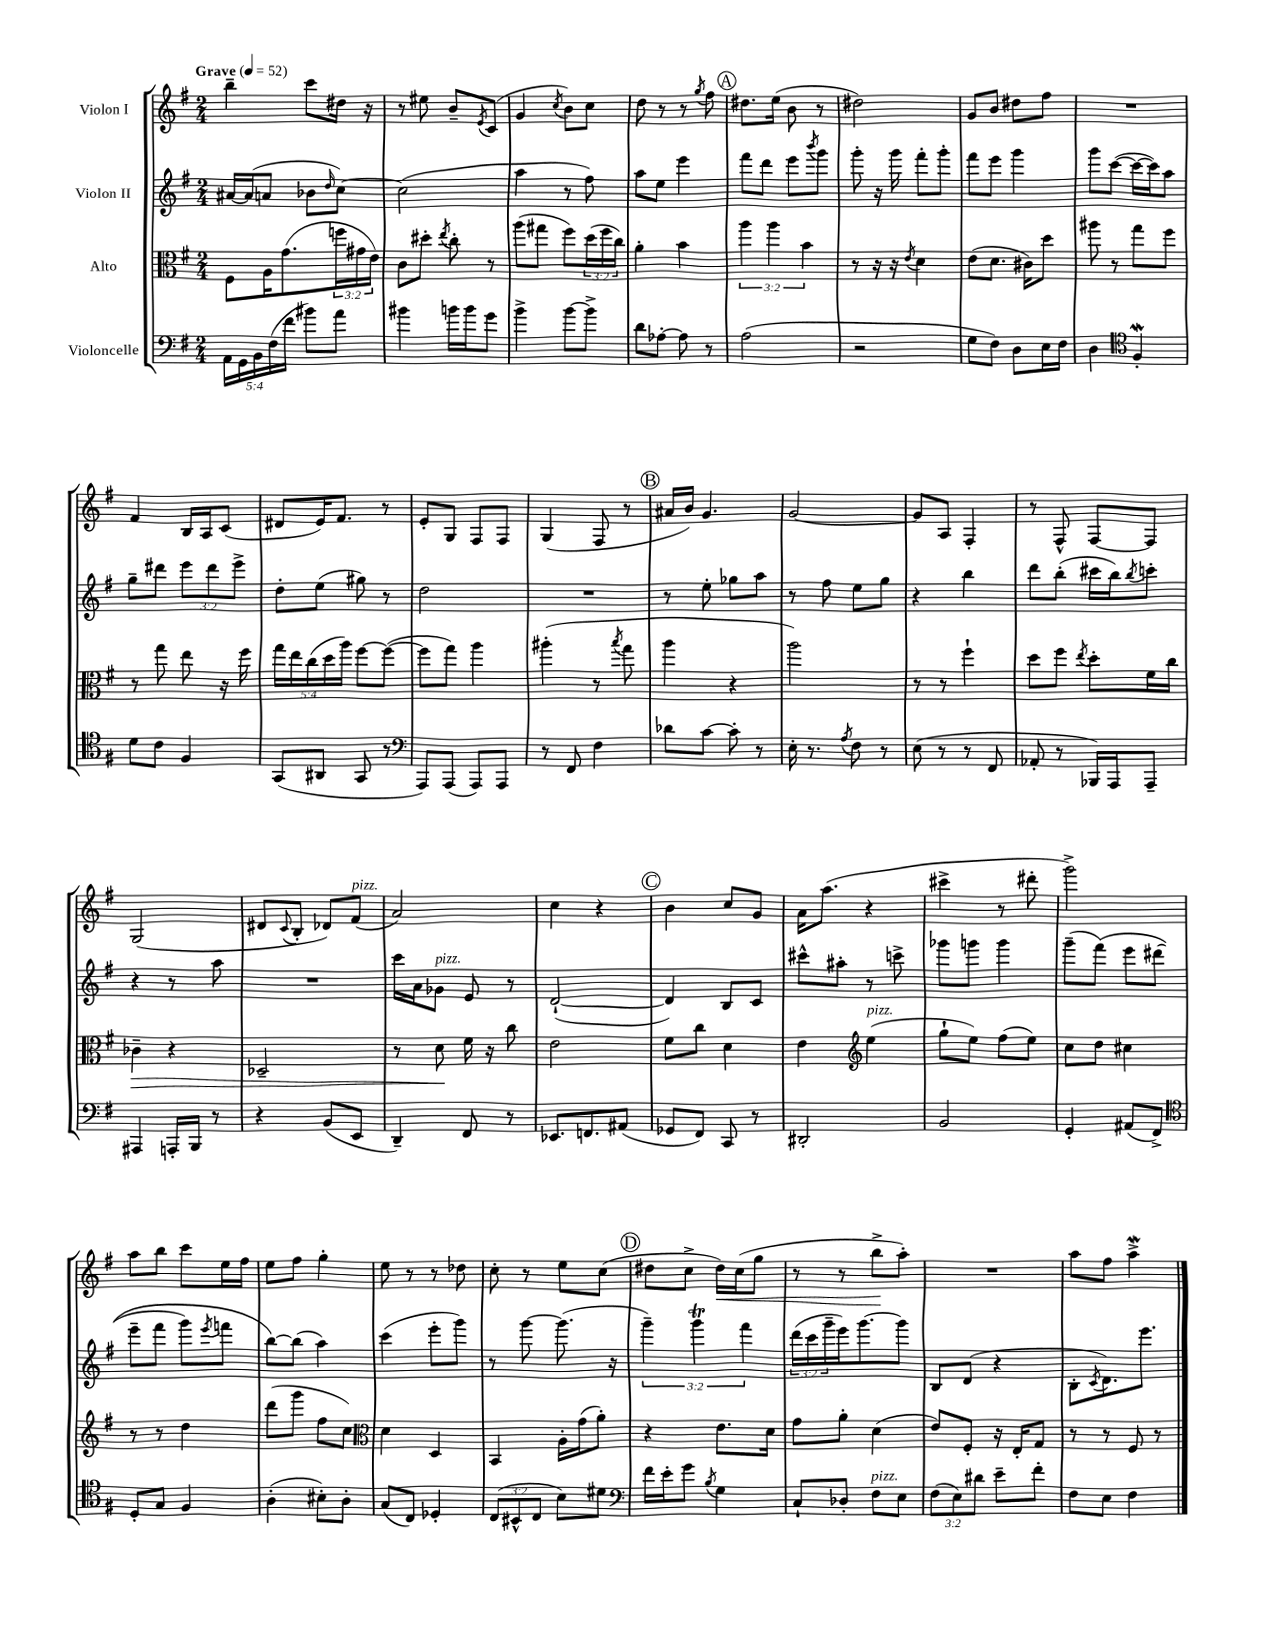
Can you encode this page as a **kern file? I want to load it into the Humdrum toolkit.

**kern	**kern	**kern	**kern
*staff4	*staff3	*staff2	*staff1
*clefF4	*clefC3	*clefG2	*clefG2
*k[f#]	*k[f#]	*k[f#]	*k[f#]
*M2/4	*M2/4	*M2/4	*M2/4
*MM52	*MM52	*MM52	*MM52
20AA\LL	8F#\L	[16a#/LL	4bb~\
20GG\	.	.	.
.	.	(16a#/]J	.
20BB\	.	.	.
.	16A\K	8a/J	.
(20F#\	.	.	.
.	(8.g\	.	.
20f#\JJ	.	.	.
8b#\L)	.	8b-\L	8ccc\L
.	.	16qqdd/	.
8a\J	24ff\L	[8cc\J)	16dd#\Jk
.	24g#\	.	.
.	.	.	16r
.	24e\JJ)	.	.
=	=	=	=
4b#\	8c\L	(2cc\]	8r
.	8dd#'\J	.	8ee#\
.	8qee/	.	.
16b\LL	8cc'\	.	8b~/L
16b\J	.	.	.
.	.	.	8qe/
8g\J	8r	.	(8c/J
=	=	=	=
4b^\	(8aa\L	4aa\	4g/
.	8gg#\J	.	.
.	.	.	8qcc/
[8b\L	8ff#\L)	8r	8b\L)
8b^\]J	(24dd\L	8ff#\)	8cc\J
.	24ff#\	.	.
.	24cc\JJ)	.	.
=	=	=	=
8d\L	4a'\	8aa\L	8dd\
[8A-'\J	.	8ee\J	8r
8A-\]	4b\	4eee\	8r
.	.	.	8qgg/
8r	.	.	8ff#\
=	=	=	=
(2A\	6aa\	8fff#\L	8.dd#\L
.	.	8ddd\J	.
.	6aa\	.	.
.	.	.	(16ee\Jk
.	.	8eee\L	8b\
.	6b\	.	.
.	.	8qbbb/	.
.	.	8ggg\J	8r
=	=	=	=
2r	8r	8ggg'\	2dd#\)
.	16r	16r	.
.	16r	16ggg\	.
.	8qe/	.	.
.	4d\	8fff#'\L	.
.	.	8ggg'\J	.
=	=	=	=
8G\L	(8e\L	8fff#\L	8g/L
8F#\J)	8.d\J	8eee\J	8b/J
8D\L	.	4ggg\	8dd#\L
.	16c#\LK)	.	.
16E\L	8dd\J	.	8ff#\J
16F#\JJ	.	.	.
=	=	=	=
4D\	8aa#\	8ggg\L	2r
.	8r	([8ccc\J	.
*clefC4	*	*	*
4F#'/	8gg\L	16ccc\_LL	.
.	.	16ccc\]J)	.
.	8ff#\J	8aa\J	.
=	=	=	=
8d\L	8r	8gg~\L	4f#/
8c\J	8gg\	8ddd#\J	.
4F#/	8ee\	12eee\L	16B/LL
.	.	.	16A/J
.	.	12ddd#\	.
.	16r	.	(8c/J
.	.	12eee^\J	.
.	16ff#\	.	.
=	=	=	=
(8GG/L	20gg\LL	8dd'\L	8d#/L
.	20ee\	.	.
.	(20cc\	.	.
8AA#/J	.	(8ee\J	16e/K)
.	20dd\	.	.
.	.	.	8.f#/J
.	20aa\JJ)	.	.
8GG/	[8ff#\L	8gg#\)	.
8r	(8ff#\_J	8r	8r
=	=	=	=
*clefF4	*	*	*
8AAA/L)	8ff#\]L	2dd\	8e'/L
(8AAA/J	8gg\J)	.	8G/J
8AAA/L)	4aa\	.	8F#/L
8AAA/J	.	.	8F#/J
=	=	=	=
8r	(4aa#'\	2r	(4G/
8FF#/	.	.	.
4F#\	8r	.	8F#/
.	8qbb/	.	.
.	8gg\	.	8r
=	=	=	=
8d-\L	4aa\	8r	16a#/LL
.	.	.	16b/JJ)
[8c\J	.	8ee'\	4.g/
8c'\]	4r	8gg-\L	.
8r	.	8aa\J	.
=	=	=	=
16E'\	2aa\)	8r	[2g/
8.r	.	.	.
.	.	8ff#\	.
8qA/	.	.	.
8F#\	.	8ee\L	.
8r	.	8gg\J	.
=	=	=	=
(8E\	8r	4r	8g/]L
8r	8r	.	8A/J
8r	4ff#`\	4bb\	4F#'/
8FF#/	.	.	.
=	=	=	=
8AA-'/	8dd\L	8ddd\L	8r
8r	8ff#\J	(8bb'\J	8F#^^/
.	8qee/	.	.
16BBB-/LL)	8dd'\L	16ccc#\LL	[8F#/L
16AAA/J	.	16bb\J)	.
.	.	8qbb/	.
8AAA~/J	16f#\L	8ccc'\J	8F#/]J
.	16cc\JJ	.	.
=	=	=	=
4AAA#/	4c-~\	4r	(2G/
16AAA'/LL	4r	8r	.
16BBB/JJ	.	.	.
8r	.	8aa\	.
=	=	=	=
4r	2D-~/	2r	8d#/L
.	.	.	8qqc/
.	.	.	8B'/J
(8BB/L	.	.	8d-/L)
8EE/J	.	.	(8f#/J
=	=	=	=
4DD~/)	8r	16ccc\LL	2a/)
.	.	16a\J	.
.	8d\	8g-\J	.
8FF#/	16f#\	8e/	.
.	16r	.	.
8r	8cc\	8r	.
=	=	=	=
8.EE-/L	2e\	([2d`/	4cc\
8.FF/	.	.	.
.	.	.	4r
(8AA#/J	.	.	.
=	=	=	=
8GG-/L	8f#\L	4d/])	4b\
8FF#/J)	8cc\J	.	.
8CC/	4d\	8B/L	8cc/L
8r	.	8c/J	8g/J
=	=	=	=
2DD#'/	4e\	8ccc#^^\L	16a\LK
.	.	.	(8.aa\J
.	.	8aa#'\J	.
*	*clefG2	*	*
.	(4ee\	8r	4r
.	.	8ccc^\	.
=	=	=	=
2BB/	8gg`\L	8ggg-\L	4ccc#^\
.	8ee\J)	8ggg\J	.
.	(8ff#\L	4ggg\	8r
.	8ee\J)	.	8ddd#'\
=	=	=	=
4GG'/	8cc\L	(8ggg~\L	2ggg^\)
.	8dd\J	&(8fff#\J)	.
(8AA#/L	4cc#\	8eee\L	.
8FF#^/J)	.	(8ddd#\J	.
=	=	=	=
*clefC4	*	*	*
8D'/L	8r	8eee~\L	8aa\L
8G/J	8r	8fff#\J	8bb\J
4F#/	4dd\	8ggg\L)	8ccc\L
.	.	8qeee/	.
.	.	8fff\J	16ee\L
.	.	.	16ff#\JJ
=	=	=	=
(4A'\	(8ddd\L	[8bb\L&)	8ee\L
.	8ggg\J	(8bb\]J	8ff#\J
8B#'\L)	8ff#\L	4aa\)	4gg'\
8A'\J	8cc\J)	.	.
=	=	=	=
*	*clefC3	*	*
(8G/L	4d\	(4ccc\	8ee\
8C/J)	.	.	8r
4D-'/	4D/	8eee'\L	8r
.	.	8ggg\J)	8dd-\
=	=	=	=
(12C/L	4BB/	8r	8cc'\
12BB#^^/	.	.	.
.	.	[8ggg\	8r
12C/J	.	.	.
8B\L)	16A'\LL	(8.ggg\]	8ee\L
.	(16g\J	.	.
8d#\J	8a'\J)	.	(8cc\J
.	.	16r	.
=	=	=	=
*clefF4	*	*	*
16f#\LL	4r	6ggg~\)	8dd#\L
16e'\J	.	.	.
8g\J	.	.	8cc^\J
.	.	6ggg\	.
8qB/	.	.	.
4G\	8.e\L	.	16dd#\LL)
.	.	.	(16cc\J
.	.	6fff#\	.
.	.	.	8gg\J
.	16d\Jk	.	.
=	=	=	=
8C`/L	8g\L	(24ddd\LL	8r
.	.	24ccc\	.
.	.	24ggg~\	.
8D-'/J	8a'\J	16eee\J)	8r
.	.	[8.ggg\	.
8F#\L	(4d\	.	8bb^\L
8E\J	.	8ggg\]J	8aa'\J)
=	=	=	=
(12F#\L	8e/L)	8B/L	2r
12E\)	.	.	.
.	8F#'/J	(8d/J	.
12d#\J	.	.	.
8e~\L	16r	4r	.
.	16E'/LK	.	.
8f#'\J	8G/J	.	.
=	=	=	=
8F#\L	8r	8B'\L	8aa\L
.	.	8qc/	.
8E\J	8r	8.d\)	8ff#\J
4F#\	8F#/	.	4aa^\
.	.	8.eee\J	.
.	8r	.	.
==	==	==	==
*-	*-	*-	*-
